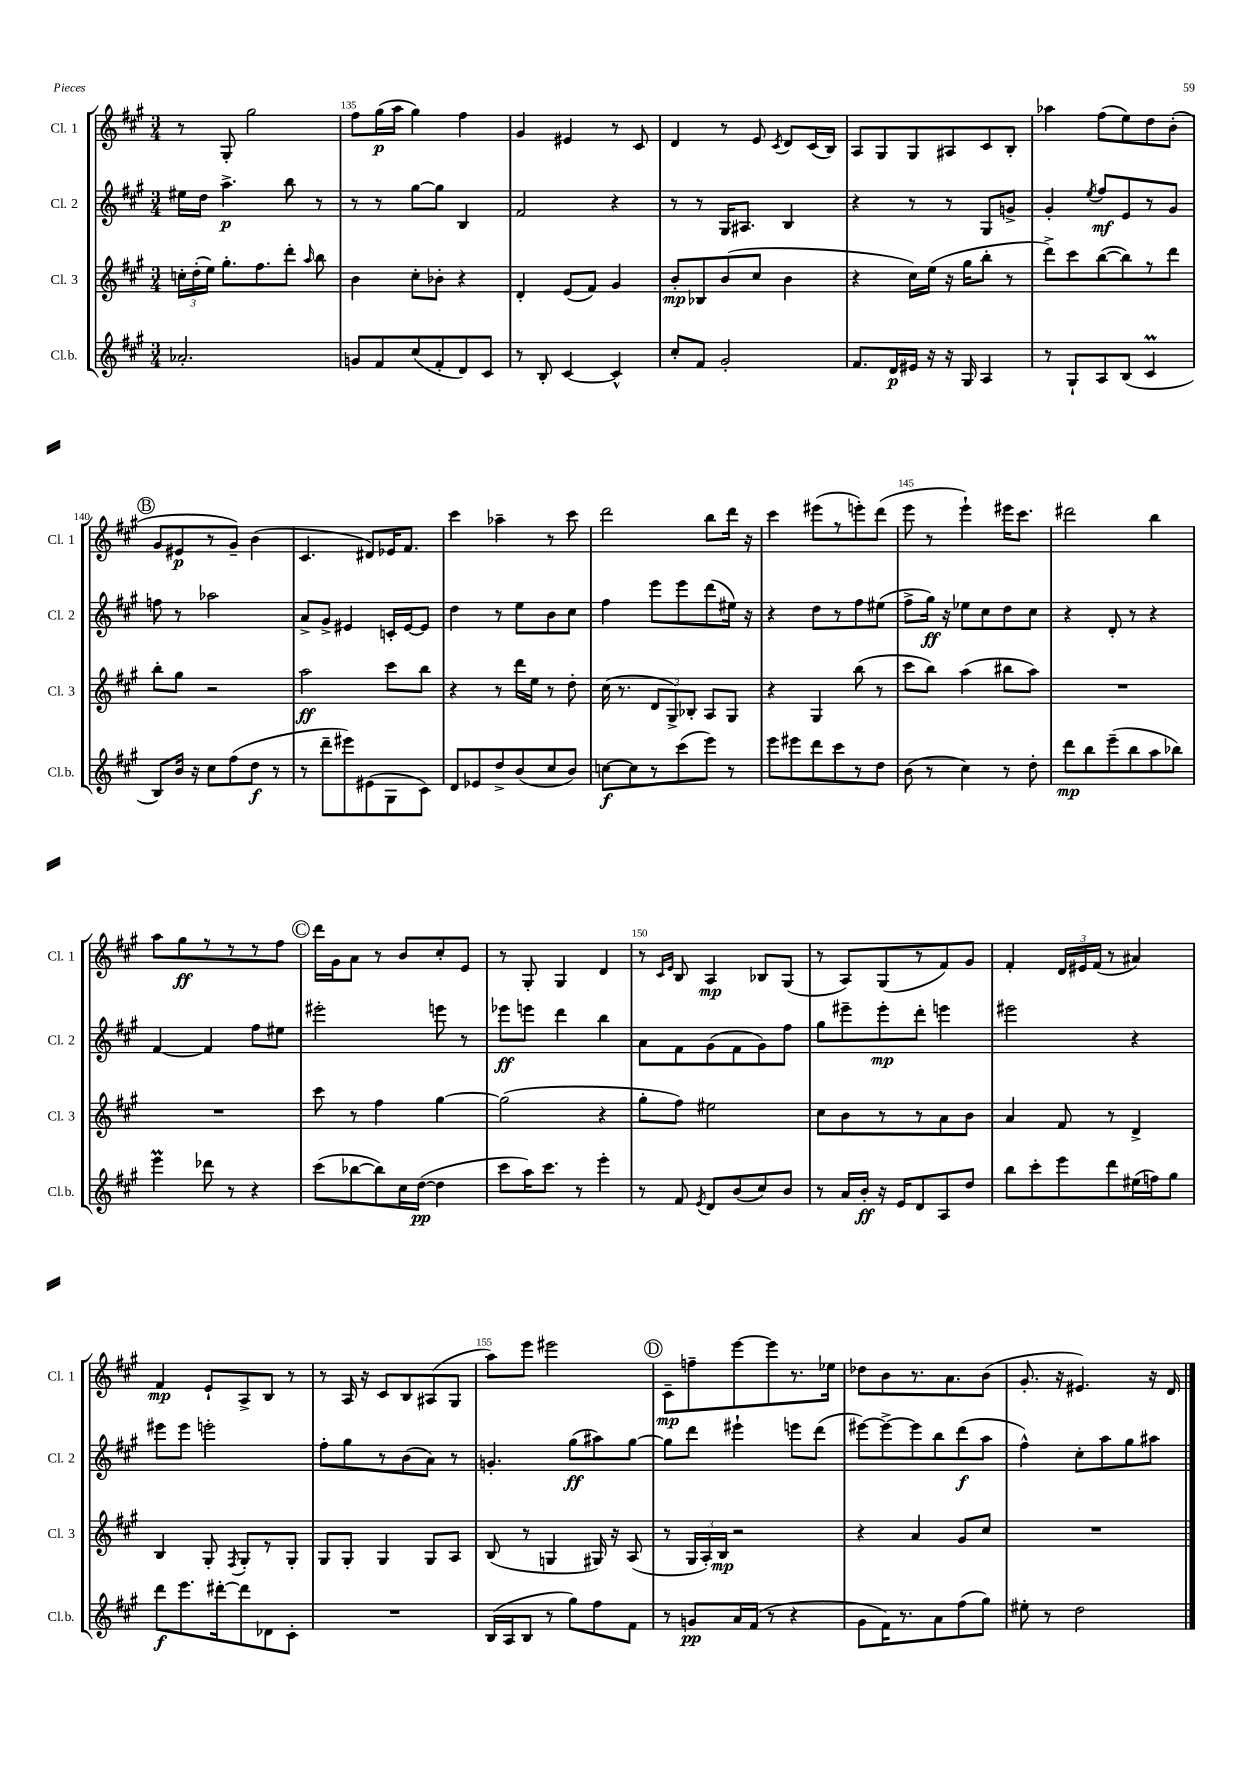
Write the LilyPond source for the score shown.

<<
\new StaffGroup <<
\new Staff = "s0" \with { instrumentName = "Cl. 1" shortInstrumentName = "Cl. 1" } {
    \clef treble \key a \major \numericTimeSignature \time 3/4
    \autoBeamOff r8 gis8-. gis''2 |
    fis''8[ gis''16\p( a''16] gis''4) fis''4 |
    gis'4 eis'4 r8 cis'8 |
    d'4 r8 e'8 \acciaccatura { cis'8 } d'8[ cis'16( b16]) |
    a8[ gis8 gis8 ais8 cis'8 b8]-. |
    aes''4 fis''8[( e''8) d''8 b'8]-.( |
    \mark \markup { \circle "B" } gis'8[ eis'8\p r8 gis'8]--) b'4( |
    cis'4. dis'8[) ees'16 fis'8.] |
    cis'''4 aes''4-- r8 cis'''8 |
    d'''2 b''8[ d'''16] r16 |
    cis'''4 eis'''8[( r8 e'''8-.) d'''8]( |
    e'''8 r8 e'''4-!) eis'''16[ cis'''8.] |
    dis'''2 b''4 |
    a''8[ gis''8\ff r8 r8 r8 fis''8] |
    \mark \markup { \circle "C" } d'''16[ gis'16 a'8] r8 b'8[ cis''8-. e'8] |
    r8 gis8-. gis4 d'4 |
    r8 \grace { cis'16[ e'16] } b8 a4\mp bes8[ gis8]( |
    r8 a8[) gis8( r8 fis'8) gis'8] |
    fis'4-. \tuplet 3/2 { d'16[ eis'16 fis'16]( } r8 ais'4) |
    fis'4\mp e'8[-! a8-> b8] r8 |
    r8 a16 r16 cis'8[ b8 ais8( gis8] |
    a''8[) e'''8] eis'''2 |
    \mark \markup { \circle "D" } cis'8[--\mp f''8-- e'''8~ e'''8 r8. ees''16] |
    des''8[ b'8 r8. a'8. b'8]( |
    gis'8.-. r16 eis'4.) r16 d'16 \bar "|." |
}
\new Staff = "s1" \with { instrumentName = "Cl. 2" shortInstrumentName = "Cl. 2" } {
    \clef treble \key a \major \numericTimeSignature \time 3/4
    \autoBeamOff eis''16[ d''16] a''4.->\p b''8 r8 |
    r8 r8 gis''8[~ gis''8] b4 |
    fis'2 r4 |
    r8 r8 gis16[ ais8.] b4 |
    r4 r8 r8 gis8[ g'8]-> |
    gis'4-. \acciaccatura { e''8 } fis''8[\mf e'8 r8 gis'8] |
    \mark \markup { \circle "B" } f''8 r8 aes''2 |
    a'8[-> gis'8]-> eis'4 c'16[-. eis'16~ eis'8] |
    d''4 r8 e''8[ b'8 cis''8] |
    fis''4 e'''8[ e'''8 d'''8( eis''16]) r16 |
    r4 d''8[ r8 fis''8 eis''8]( |
    fis''8[-> gis''16]\ff) r16 ees''8[ cis''8 d''8 cis''8] |
    r4 d'8-. r8 r4 |
    fis'4~ fis'4 fis''8[ eis''8] |
    \mark \markup { \circle "C" } eis'''2-. e'''8 r8 |
    ees'''8[\ff e'''8] d'''4 b''4 |
    a'8[ fis'8 gis'8( fis'8 gis'8) fis''8] |
    gis''8[ eis'''8-- eis'''8-.\mp d'''8]-. e'''4 |
    eis'''2 r4 |
    eis'''8[ eis'''8] e'''2-. |
    fis''8[-. gis''8 r8 b'8( a'8]) r8 |
    g'4.-. gis''8[\ff( ais''8) gis''8]~ |
    \mark \markup { \circle "D" } gis''8[ d'''8] eis'''4-! e'''8[ d'''8]( |
    eis'''8[~) eis'''8~-> eis'''8 b''8 d'''8\f( a''8] |
    fis''4-^) cis''8[-. a''8 gis''8 ais''8] \bar "|." |
}
\new Staff = "s2" \with { instrumentName = "Cl. 3" shortInstrumentName = "Cl. 3" } {
    \clef treble \key a \major \numericTimeSignature \time 3/4
    \autoBeamOff \tuplet 3/2 { c''16[-. d''16-.( e''16]) } gis''8.[-. fis''8. d'''8]-. \grace { a''16 } b''8 |
    b'4 cis''8[-. bes'8]-. r4 |
    d'4-. e'8[( fis'8]) gis'4 |
    b'8[-.\mp bes8 b'8( cis''8] b'4 |
    r4 cis''16[) e''16]( r16 gis''16[ b''8]-. r8 |
    d'''8[->) cis'''8 b''8~( b''8) r8 d'''8] |
    \mark \markup { \circle "B" } b''8[-. gis''8] r2 |
    a''2\ff cis'''8[ b''8] |
    r4 r8 d'''16[ e''16] r8 d''8-. |
    cis''16( r8. \tuplet 3/2 { d'8[ gis8->) bes8]-. } a8[ gis8] |
    r4 gis4 b''8( r8 |
    cis'''8[ b''8]) a''4( bis''8[ a''8]) |
    R2. |
    R2. |
    \mark \markup { \circle "C" } cis'''8 r8 fis''4 gis''4~ |
    gis''2( r4 |
    gis''8[-. fis''8]) eis''2 |
    cis''8[ b'8 r8 r8 a'8 b'8] |
    a'4 fis'8 r8 d'4-> |
    b4 gis8-. \acciaccatura { fis8 } gis8[-. r8 gis8]-. |
    gis8[ gis8]-. gis4 gis8[ a8] |
    b8( r8 g4 gis16) r16 a8( |
    \mark \markup { \circle "D" } r8 \tuplet 3/2 { gis16[ a16-.) b16]\mp } r2 |
    r4 a'4 gis'8[ cis''8] |
    R2. \bar "|." |
}
\new Staff = "s3" \with { instrumentName = "Cl.b." shortInstrumentName = "Cl.b." } {
    \clef treble \key a \major \numericTimeSignature \time 3/4
    \autoBeamOff aes'2.-. |
    g'8[ fis'8 cis''8( fis'8-. d'8) cis'8] |
    r8 b8-. cis'4~ cis'4-^ |
    cis''8[-. fis'8] gis'2-. |
    fis'8.[ d'16\p eis'16] r16 r16 gis16 a4 |
    r8 gis8[-! a8 b8]( cis'4\prall |
    \mark \markup { \circle "B" } b8[) b'16] r16 cis''8[ fis''8( d''8]\f r8 |
    r8 d'''8[-- eis'''8) eis'8( gis8 cis'8]) |
    d'8[ ees'8 d''8-> b'8( cis''8 b'8]) |
    c''8[~\f c''8 r8 cis'''8( e'''8]) r8 |
    e'''8[ eis'''8 d'''8 cis'''8 r8 d''8] |
    b'8( r8 cis''4) r8 d''8-. |
    d'''8[\mp b''8 e'''8--( b''8 a''8 bes''8]) |
    e'''4\prall des'''8 r8 r4 |
    \mark \markup { \circle "C" } cis'''8[( bes''8~ bes''8) cis''16 d''16]~\pp( d''4 |
    cis'''8[ a''16) cis'''8.] r8 e'''4-. |
    r8 fis'8 \acciaccatura { e'8 } d'8[ b'8( cis''8) b'8] |
    r8 a'16[ b'16]-.\ff r16 e'16[ d'8 a8 d''8] |
    b''8[ cis'''8-. e'''8 d'''8 eis''16( f''16) gis''8] |
    d'''8[\f e'''8. dis'''16~-. dis'''8 des'8 cis'8]-. |
    R2. |
    b16[( a16 b8] r8 gis''8[) fis''8 fis'8] |
    \mark \markup { \circle "D" } r8 g'8[\pp a'16 fis'16]( r8 r4 |
    gis'8[ fis'16) r8. a'8 fis''8( gis''8]) |
    eis''8-. r8 d''2 \bar "|." |
}
>>
>>
\layout { \context { \Score currentBarNumber = #134 \override BarNumber.break-visibility = ##(#f #t #t) barNumberVisibility = #(every-nth-bar-number-visible 5) } }
